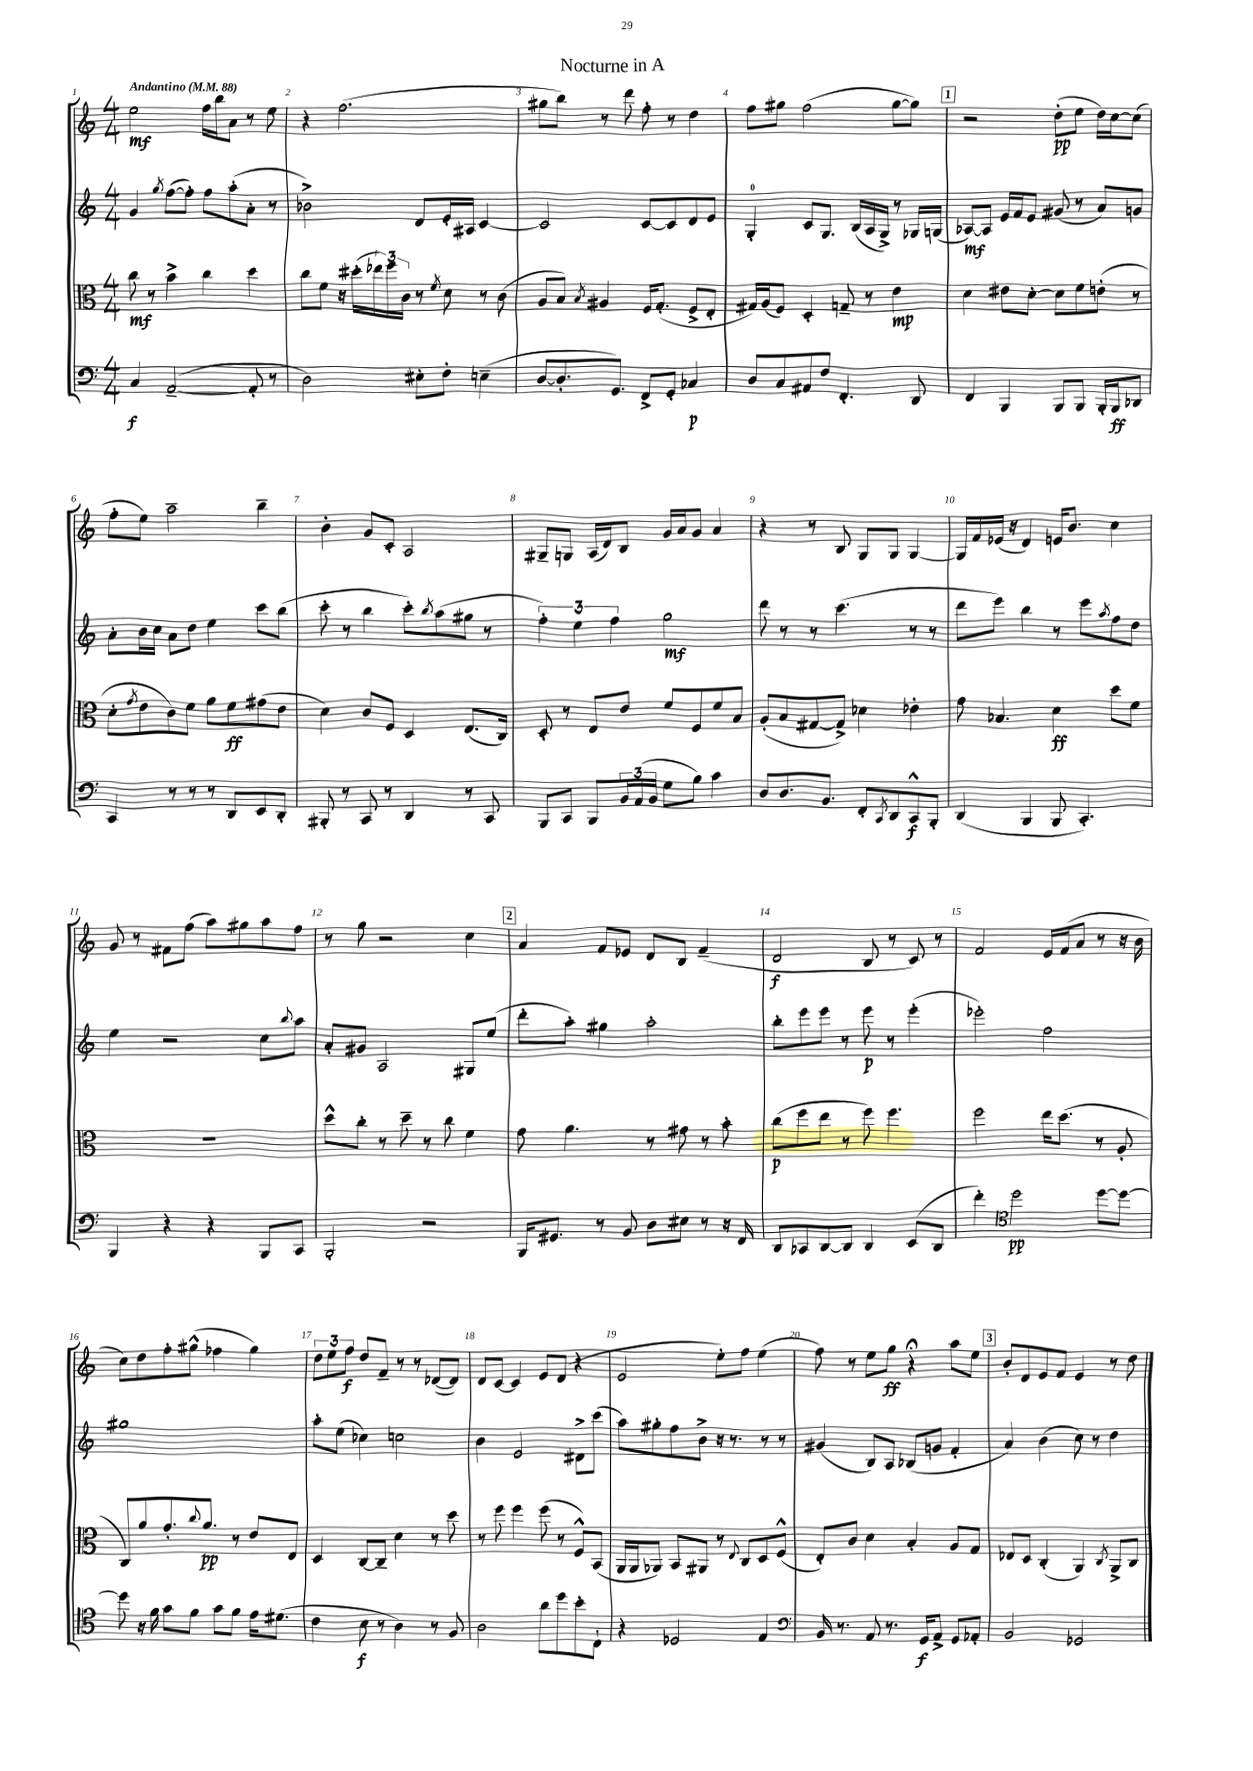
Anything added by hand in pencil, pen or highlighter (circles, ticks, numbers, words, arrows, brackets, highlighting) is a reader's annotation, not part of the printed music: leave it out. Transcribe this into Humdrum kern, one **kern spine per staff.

**kern	**kern	**kern	**kern
*staff4	*staff3	*staff2	*staff1
*clefF4	*clefC3	*clefG2	*clefG2
*k[]	*k[]	*k[]	*k[]
*M4/4	*M4/4	*M4/4	*M4/4
*MM88	*MM88	*MM88	*MM88
4C	8cc	4g	2ee
.	8r	.	.
.	.	8qgg	.
([2AA~	4b^	([8ff	.
.	.	8ff'])	.
.	4cc	8ff	16ff
.	.	.	16bb
.	.	(8aa'	8a
8AA']	4dd	8a'	8r
8r	.	8r	8ee
=	=	=	=
2D)	8cc	2b-^)	4r
.	8f	.	.
.	16r	.	(2.ff
.	(16dd#'	.	.
.	24ee-)	.	.
.	24ff	.	.
.	24c	.	.
8E#'	8r	8d	.
.	8qf	.	.
8F'	8d	16e'	.
.	.	16A#	.
(4E~	8r	[4c	.
.	(8c	.	.
=	=	=	=
[8D	8A	2c]	8gg#
8.D']	8B)	.	8bb)
.	8qB	.	.
.	4A#	.	8r
8.GG)	.	.	.
.	.	.	8ddd
8FF^	16F	[8c	8ff'
.	(8.G'	.	.
8GG'	.	8c]	8r
4C-	8F^	8d	4dd
.	8E'	8e	.
=	=	=	=
8D	16G#)	4G'	8ff
.	(16A	.	.
8C	8F)	.	8gg#
8AA#	4D'	8c	(2ff
8F	.	8.G	.
4.FF'	8G~	.	.
.	.	(16B	.
.	8r	16A	.
.	.	16G^)	.
.	4e	8r	[8gg#
8DD	.	16G-	8gg#])
.	.	(16G	.
=	=	=	=
4FF	4d	[8A-)	2r
.	.	8A-]	.
4BBB	8e#	16e	.
.	.	16f	.
.	[8d'	8e	.
8BBB	8d]	(8g#	(8dd'
8BBB	8f	8r	8ee
16BBB'	(8e'	8a)	16dd)
16BBB	.	.	[16cc
8DD-	8r	8g	(8cc]
=	=	=	=
4CC	8d'	8a'	8ff'
.	8qg	.	.
.	8e	16b	8ee)
.	.	16cc	.
8r	8c)	8a	2aa~
8r	8f	8dd	.
8r	8a	4ee	.
8DD	8f	.	.
8EE	(8g#	8ccc	4bb~
8DD'	8e	(8bb	.
=	=	=	=
8BBB#'	4d)	8ccc'	4b'
8r	.	8r	.
8CC	8c	4bb	8g
8r	8F	.	8c'
4DD	4D	8ccc')	2A
.	.	8qbb	.
.	.	(8aa	.
8r	(8.E	8gg#	.
8CC	.	8r	.
.	16C)	.	.
=	=	=	=
8BBB	8D'	6ff')	8G#~
8CC	8r	.	8G
.	.	6ee	.
8BBB	8E	.	(16A
.	.	.	16d)
.	.	6ff	.
24BB	8e	.	8B
(24AA	.	.	.
24BB	.	.	.
8G	8f	2gg	16g
.	.	.	16a
8B)	8F	.	8g
4c	8f	.	4a
.	8B	.	.
=	=	=	=
8D	(8A'	8ddd	4r
8.D	8B	8r	.
.	[8G#	8r	8r
8.BB	.	.	.
.	8G#^])	(4.ccc	8B
8FF'	4d-	.	8G
8qCC	.	.	.
8DD	.	.	8G
8CC^^	4e-'	8r	[4G
8BBB'	.	8r	.
=	=	=	=
(4DD	8g	8ddd	16G]
.	.	.	16f
.	4.B-	8eee)	(16e-
.	.	.	16r
4BBB	.	4bb	4d)
8BBB	4d	8r	16e
.	.	.	8.b
4.CC')	.	8eee	.
.	.	8qaa	.
.	8dd	8ff	4cc
.	8f	8dd	.
=	=	=	=
4BBB	1r	4ee	8g
.	.	.	8r
4r	.	2r	8f#
.	.	.	(8ff
4r	.	.	8aa)
.	.	.	8gg#
8BBB	.	8cc	8aa
.	.	8qqbb	.
8CC	.	8aa	8ff
=	=	=	=
2BBB'	8dd^^	8a'	8r
.	8cc'	8g#	8gg
.	8r	2A	2r
.	8dd~	.	.
2r	8r	.	.
.	8cc	.	.
.	4f	8G#	4cc
.	.	(8ee	.
=	=	=	=
16BBB	8g	8ddd'	4a
8.GG#	.	.	.
.	4.a	8aa')	.
8r	.	4gg#	8f
8BB	.	.	8e-
8D	8r	2aa'	8d
8E#	8g#	.	8B
8r	8r	.	(4f~
16r	8b'	.	.
16FF	.	.	.
=	=	=	=
8DD	(8cc	8bb'	2d
8CC-	8ff	8eee	.
[8DD	8ee	8eee	.
8DD]	8r	8r	.
4DD	8ff)	8eee	8B
.	4.ff	8r	8r
(8EE	.	(4eee'	8c)
8DD	.	.	8r
=	=	=	=
4f')	2ff	2eee-')	2f
*clefC4	*	*	*
2dd	.	.	.
.	16ee	2ff	16e
.	(8.dd	.	(16f
.	.	.	8a
[8dd	8r	.	8r
8dd_	8A'	.	16r
.	.	.	16b
=	=	=	=
8dd]	8C)	1gg#	8cc)
16r	8a	.	8dd
16f	.	.	.
8g	8.g'	.	8ff'
8f	.	.	(8gg#^^
.	8qqcc	.	.
.	8.a	.	.
8g	.	.	4ff-
8f	8r	.	.
16e	8e	.	4gg#)
(8.d#	.	.	.
.	8E	.	.
=	=	=	=
4c	4D	8aa'	12dd
.	.	.	12ee
.	.	(8ee	.
.	.	.	12ff
8B	[8C	4cc-)	8dd
8r	8C~]	.	8f~
4A)	4d	2cc	8r
.	.	.	8r
8r	8r	.	([8d-
8F	8dd	.	8d-])
=	=	=	=
2A	8r	4b	8d
.	8ff	.	[8c
.	4ff	2e	4c]
8a	(8ff	.	8e
8dd	8r	.	(8d
8b'	8F^^)	8d#^	4r
8C`	(8BB	(8ccc	.
=	=	=	=
4r	16AA	8aa)	2e
.	16AA	.	.
.	8AA-)	8gg#'	.
2D-	8BB	8ff	.
.	8AA#	8b^	.
.	8r	16r	8ee')
.	.	8.r	.
.	8qqE	.	.
.	8C	.	8ff
4E	8D	8r	(4ee
.	(8F^^	8r	.
=	=	=	=
*clefF4	*	*	*
16BB	8E')	(4g#	8ff)
8.r	.	.	.
.	8c	.	8r
8AA	4d	8B)	8ee
8.r	.	8A	8gg
.	4B'	(8B-	4r;
16GG	.	.	.
8AA^	.	8g	.
8GG	8A	4f'	8aa
8AA-'	8G	.	8ee
=	=	=	=
2BB	8E-	4a)	8b'
.	8D	.	8d
.	(4C'	(4b	8e
.	.	.	8f
2GG-	4AA)	8cc)	4e
.	.	8r	.
.	8qC	.	.
.	8AA^	4dd	8r
.	8C	.	8dd
==	==	==	==
*-	*-	*-	*-
